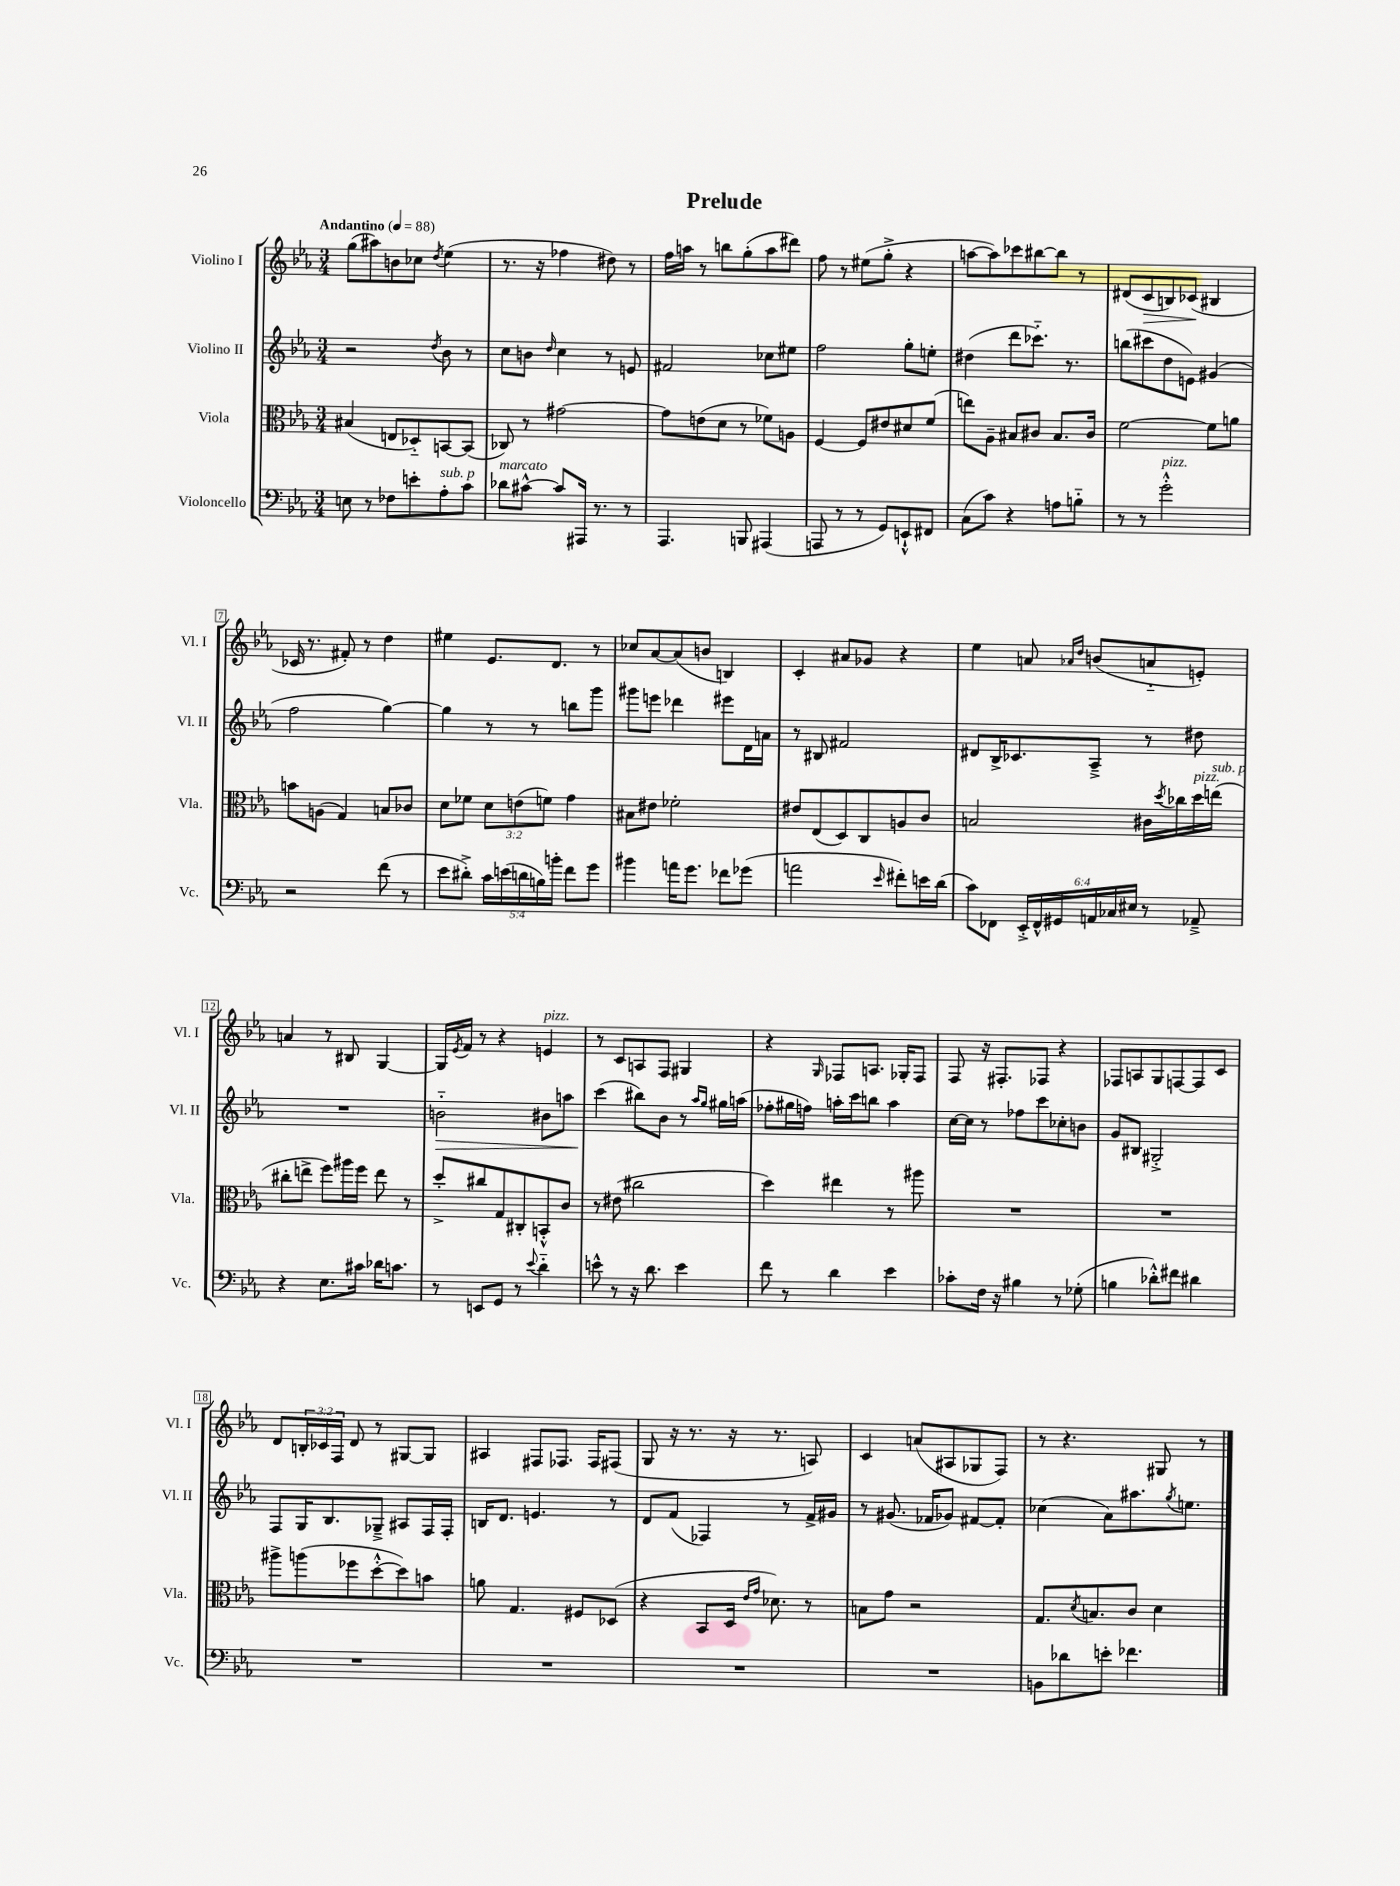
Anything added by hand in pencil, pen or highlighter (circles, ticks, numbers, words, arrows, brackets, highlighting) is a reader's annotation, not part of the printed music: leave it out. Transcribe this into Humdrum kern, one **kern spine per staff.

**kern	**kern	**kern	**dynam	**kern	**dynam
*part4	*part3	*part2	*part2	*part1	*part1
*staff4	*staff3	*staff2	*staff2	*staff1	*staff1
*I"Violoncello	*I"Viola	*I"Violino II	*	*I"Violino I	*
*I'Vc.	*I'Vla.	*I'Vl. II	*	*I'Vl. I	*
*clefF4	*clefC3	*clefG2	*	*clefG2	*
*k[b-e-a-]	*k[b-e-a-]	*k[b-e-a-]	*	*k[b-e-a-]	*
*M3/4	*M3/4	*M3/4	*	*M3/4	*
*MM88	*MM88	*MM88	*	*MM88	*
=1	=1	=1	=1	=1	=1
!	!	!	!	!LO:TX:a:B:t=Andantino	!
8En\	(4B#X/	2r	.	(8gg\L	.
8r	.	.	.	8aa#X\)	.
8F-X\L	8En/L	.	.	8bn\	.
8en'\	8D-X/)	.	.	8cc-X\J	.
.	.	8qdd/	.	8qdd/	.
!LO:TX:a:i:t=sub. p	!	!	!	!	!
8A-'\	[8BBn/	8b-\	.	(4ee-\	.
8c\J	(8BB/J]	8r	.	.	.
=2	=2	=2	=2	=2	=2
!LO:TX:a:i:t=marcato	!	!	!	!	!
8d-X\L	8C-X/)	8cc\L	.	8.r	.
[8c#X^^\J	8r	8bn\J	.	.	.
.	.	.	.	16r	.
.	.	16qqdd/	.	.	.
8c#/L]	[2g#X\	4cc\	.	4ff-X\	.
16AAA#X/Jk	.	.	.	.	.
8.r	.	.	.	.	.
.	.	8r	.	8dd#X\)	.
8r	.	8en/	.	8r	.
=3	=3	=3	=3	=3	=3
4.AAA-/	8g#\L]	2f#X/	.	16ff\LL	.
.	.	.	.	16aan\JJ	.
.	(8en\	.	.	8r	.
.	8d\J	.	.	8bbn\L	.
8BBBn/	8r	.	.	(8gg'\	.
(4AAA#X/	8f-X\L)	8cc-X\L	.	8aa\	.
.	8An\J	8ee#X\J	.	8ddd#X\J)	.
=4	=4	=4	=4	=4	=4
8AAAn/	[4F/	2ff\	.	8ff\	.
8r	.	.	.	8r	.
8r	8F/L]	.	.	(8ee#X\L	.
8GG/L)	8e#X/	.	.	8gg'^\J	.
8EEn`^^/	8d#X/	8gg'\L	.	4r	.
8FF#X/J	(8f/J	8een'\J	.	.	.
=5	=5	=5	=5	=5	=5
(8C\L	8een\L)	(4dd#X\	.	[8aan\L	.
8c\J)	8A-~\J	.	.	8aa\])	.
4r	8B#X/L	8ddd\L	.	8ccc-X\	.
.	8c#X/J	8.ccc-X\J)	.	[8bb#X\	.
8An\L	8.B#/L	.	.	8bb#\J]	.
.	.	8.r	.	.	.
8Bn\J	.	.	.	8r	.
.	16c#/Jk	.	.	.	.
=6	=6	=6	=6	=6	=6
8r	[2f\	(8bbn\L	.	(8d#X/L	.
!	!	!	!	!	!LO:HP:b
8r	.	8ccc#X\	.	8c/	>
!LO:TX:a:i:t=pizz.	!	!	!	!	!
2g'^^\	.	8dd\	.	8Bn/)	.
.	.	8en\J)	.	(8c-X/J	.
.	8f\L]	(4g#X/	.	4B#X/	]
.	8an\J	.	.	.	.
!!LO:LB:g=z
=7	=7	=7	=7	=7	=7
2r	8bn\L	2ff\	.	16c-X/	.
.	.	.	.	8.r	.
.	(8An\J	.	.	.	.
.	4G/)	.	.	8f#X'/)	.
.	.	.	.	8r	.
(8f\	8Bn/L	[4gg\)	.	4dd\	.
8r	8c-X/J	.	.	.	.
=8	=8	=8	=8	=8	=8
8e-\L	8d\L	4gg\]	.	4ee#X\	.
8d#X'^\J)	8f-X\J	.	.	.	.
20c\LL	12d\L	8r	.	8.e-/L	.
(20en\	.	.	.	.	.
.	(12en\	.	.	.	.
20dn\	.	.	.	.	.
.	.	8r	.	.	.
20Bn\)	.	.	.	.	.
.	12fn\J)	.	.	.	.
.	.	.	.	8.d/J	.
20bn'\JJ	.	.	.	.	.
8f\L	4g\	8bbn\L	.	.	.
8g\J	.	8ggg\J	.	8r	.
=9	=9	=9	=9	=9	=9
4b#X\	8B#X\L	8ggg#X\L	.	8cc-X/L	.
.	8e#X\J	8eeen\J	.	[8a-/	.
16an\KL	2f-X'\	4ddd-X\	.	(8a-/]	.
8.g\J	.	.	.	.	.
.	.	.	.	8bn/J	.
8f-X\L	.	8eee#X\L	.	4Bn/)	.
(8g-X\J	.	16d\L	.	.	.
.	.	16an\JJ	.	.	.
=10	=10	=10	=10	=10	=10
2an\	8e#X/L	8r	.	4c'/	.
.	(8E-/	8B#X/	.	.	.
.	8D/)	2f#X/	.	8a#X/L	.
.	8C/	.	.	8g-X/J	.
16qqe-/	.	.	.	.	.
8f#X'\L)	8An/	.	.	4r	.
16en\L	8c/J	.	.	.	.
(16d\JJ	.	.	.	.	.
=11	=11	=11	=11	=11	=11
8c\L)	2Bn/	8d#X/L	.	4ee-\	.
8FF-X\J	.	16B-^/K	.	.	.
.	.	8.c-X/	.	.	.
24EE-'^/LL	.	.	.	8an/	.
24FF-^^/	.	.	.	.	.
24GG#X/	.	.	.	.	.
.	.	.	.	16qqa-X/LL	.
.	.	.	.	16qqdd/JJ	.
24AAn/	.	8A-~^/J	.	(8bn/L	.
24C-X/	.	.	.	.	.
24E#X/JJ	.	.	.	.	.
8r	16c#X\LL	8r	.	8an/	.
.	8qdd/	.	.	.	.
.	16cc-X\	.	.	.	.
!	!LO:TX:a:i:t=pizz.	!	!	!	!
8AA-X~^/	16dd\	8dd#X\	.	8en'/J)	.
!	!LO:TX:a:i:t=sub. p	!	!	!	!
.	(16een\JJ	.	.	.	.
!!LO:LB:g=z
=12	=12	=12	=12	=12	=12
4r	8cc#X'\L	2.r	.	4an/	.
.	8een^\J	.	.	.	.
8.E-\L	8ff\L)	.	.	8r	.
.	16aa#X\L	.	.	8B#X/	.
16c#X\Jk	16ff\JJ	.	.	.	.
16d-X\KL	8ee\	.	.	[4G/	.
8.cn\J	.	.	.	.	.
.	8r	.	.	.	.
=13	=13	=13	=13	=13	=13
!	!	!	!LO:HP:b	!	!
8r	8dd'^/L	2bn\	>	16G/LL]	.
.	.	.	.	8qe-/	.
.	.	.	.	16f/JJ	.
8EEn/L	8cc#X/	.	.	8r	.
8GG/J	8G/	.	.	4r	.
8r	8C#X'/	.	.	.	.
8qqe-/	.	.	.	.	.
!	!	!	!	!LO:TX:a:i:t=pizz.	!
4d\	8BBn'^^/	8b#X\L	.	4en/	.
.	8c/J	8aan\J	.	.	.
=14	=14	=14	=14	=14	=14
8en^^\	8r	(4ccc\	.	8r	.
8r	(8e#X\	.	.	8c/L	.
16r	2cc#X\	8bb#X\L)	]	8An/	.
8.d\	.	.	.	.	.
.	.	8b-\J	.	8F/J	.
4e\	.	8r	.	4G#X/	.
.	.	16qqaa-/LL	.	.	.
.	.	16qqgg/JJ	.	.	.
.	.	16gg#X\LL	.	.	.
.	.	(16aan\JJ	.	.	.
=15	=15	=15	=15	=15	=15
8f\	4dd\)	8ff-X'\L	.	4r	.
8r	.	16gg#X\L	.	.	.
.	.	16ffn\JJ)	.	.	.
.	.	.	.	16qqG/	.
4d\	4ee#X\	16aan'\LL	.	8F-X/L	.
.	.	16ccc\J	.	.	.
.	.	8bbn\J	.	8.An/J	.
4e-\	8r	4aa\	.	.	.
.	.	.	.	16G-X'/KL	.
.	8aa#X\	.	.	8F-/J	.
=16	=16	=16	=16	=16	=16
8c-X'\L	2.r	[16cc\LL	.	8F/	.
.	.	16cc\JJ]	.	.	.
16F\Jk	.	8r	.	16r	.
16r	.	.	.	8.F#X'/L	.
4B#X\	.	8ff-X\L	.	.	.
.	.	8ccc\	.	8F-X/J	.
8r	.	8cc-X'\	.	4r	.
(8G-X'\	.	8bn\J	.	.	.
=17	=17	=17	=17	=17	=17
4Bn\	2.r	8g/L	.	8F-X/L	.
.	.	8B#X/J	.	8An/	.
8d-X'^^\L)	.	2G#X'^/	.	8G/	.
8f#X\J	.	.	.	[8Fn/	.
4d#X\	.	.	.	8F/]	.
.	.	.	.	8c/J	.
!!LO:LB:g=z
=18	=18	=18	=18	=18	=18
2.r	8aa#X^\L	8F/L	.	8d/L	.
.	(8aan\	16G/K	.	24Bn'/L	.
.	.	.	.	24c-X/	.
.	.	8.B-/	.	.	.
.	.	.	.	24F/JJ	.
.	8ff-X\	.	.	8d/	.
.	[8dd'^^\	8G-X~^/J	.	8r	.
.	8dd\])	8A#X/L	.	[8G#X/L	.
.	8bn\J	16F/L	.	8G#/J]	.
.	.	16F'/JJ	.	.	.
=19	=19	=19	=19	=19	=19
2.r	8an\	16Bn/KL	.	4A#X/	.
.	.	8.d/J	.	.	.
.	4.G/	.	.	.	.
.	.	4.en/	.	8F#X/L	.
.	.	.	.	8.F-X/J	.
.	8F#X/L	.	.	.	.
.	.	.	.	16F-/KL	.
.	(8D-X/J	8r	.	(8F#X/J	.
=20	=20	=20	=20	=20	=20
2.r	4r	8d/L	.	8G/	.
.	.	(8f/J	.	16r	.
.	.	.	.	8.r	.
.	8BB-/L	4F-X/)	.	.	.
.	16D/Jk	.	.	16r	.
.	16qqe-/LL	.	.	.	.
.	16qqg/JJ	.	.	.	.
.	8.d-X\)	.	.	8.r	.
.	.	8r	.	.	.
.	8r	16f^/LL	.	8An/)	.
.	.	16g#X/JJ	.	.	.
=21	=21	=21	=21	=21	=21
2.r	8Bn\L	8r	.	4c/	.
.	8g\J	(8.g#X/	.	.	.
.	2r	.	.	(8an/L	.
.	.	16f-X/KL	.	.	.
.	.	8g-X/J)	.	8A#X/	.
.	.	[8f#X/L	.	8G-X/	.
.	.	8f#'/J]	.	8F/J)	.
=22	=22	=22	=22	=22	=22
8BBn\L	8.G/L	(4cc-X\	.	8r	.
8d-X\	.	.	.	4.r	.
.	8qd/	.	.	.	.
.	8.Bn/	.	.	.	.
8en'\J	.	8a-\L)	.	.	.
4.f-X\	8c/J	8.aa#X\	.	.	.
.	4d\	.	.	8G#X/	.
.	.	8qgg/	.	.	.
.	.	8.een\J	.	.	.
.	.	.	.	8r	.
==	==	==	==	==	==
*-	*-	*-	*-	*-	*-
